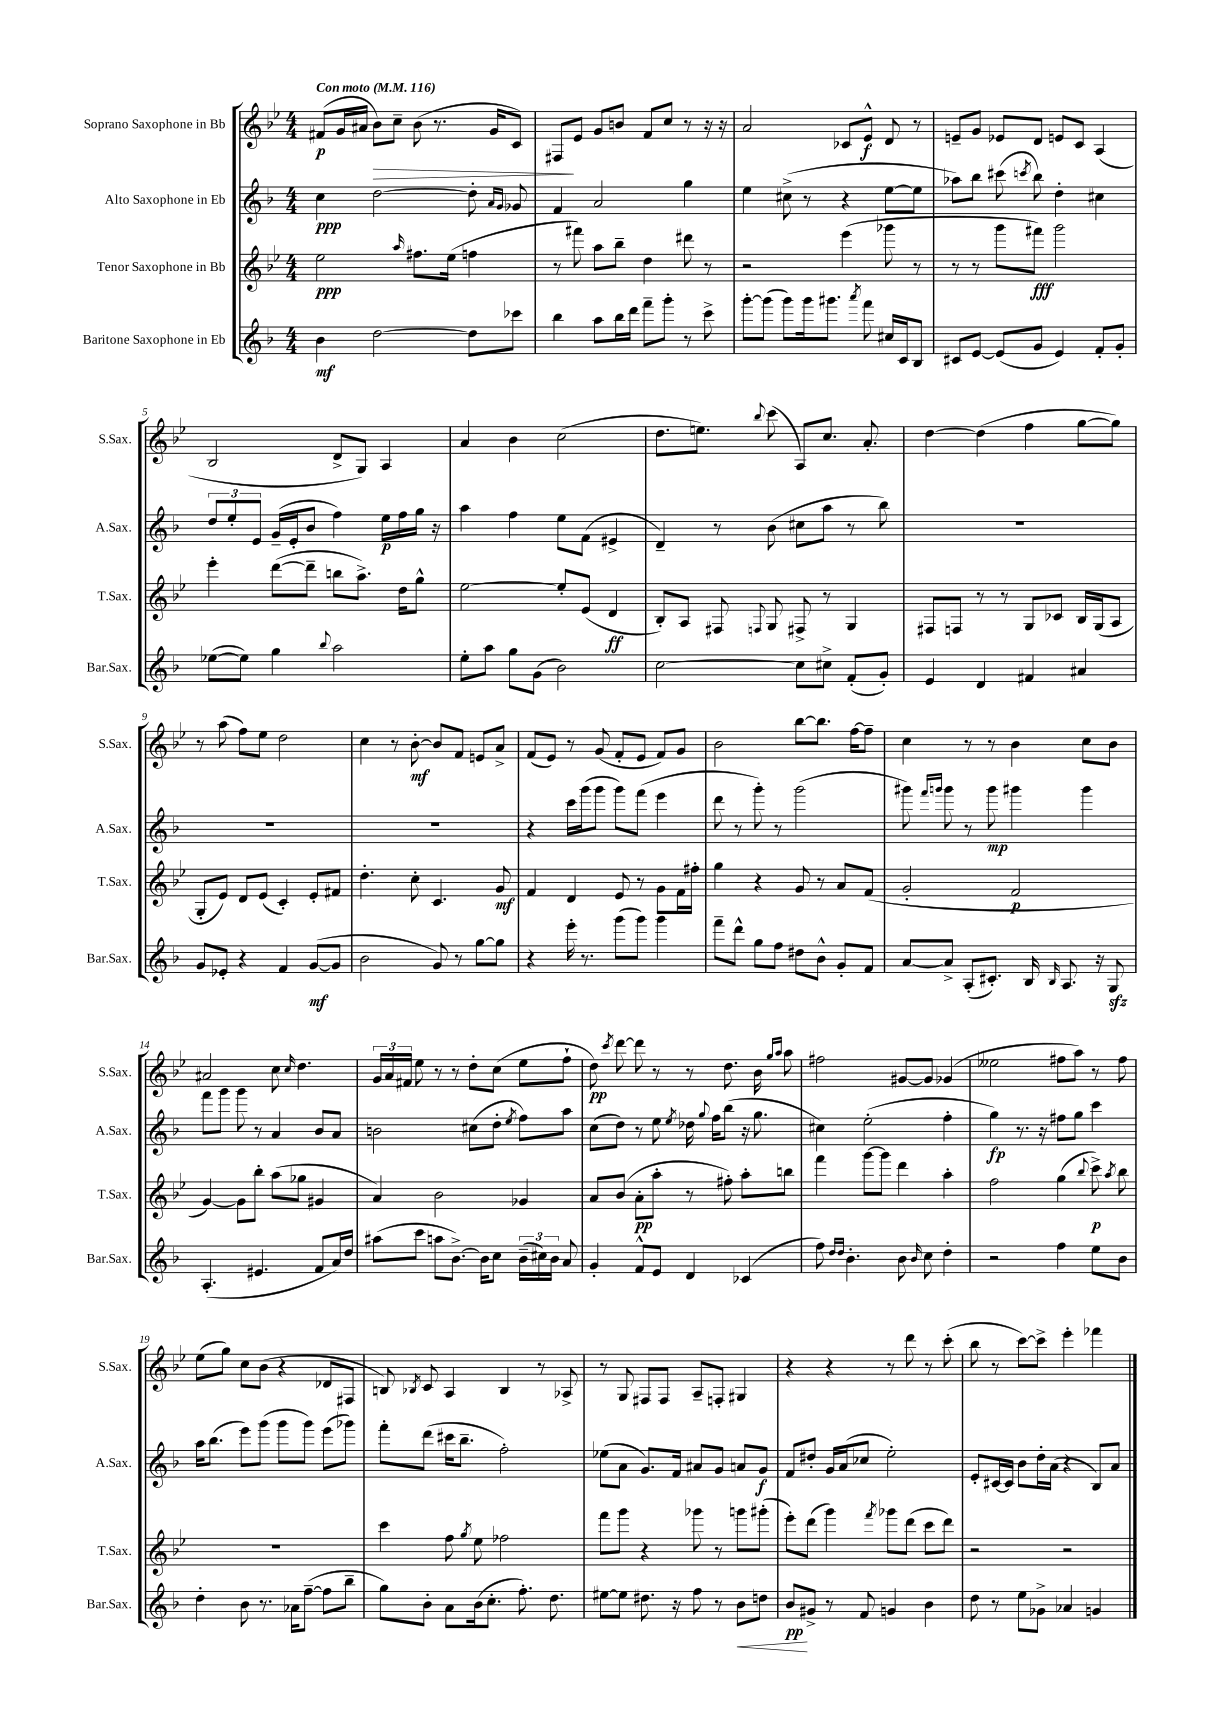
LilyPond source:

<<
\new StaffGroup <<
\new Staff = "s0" \with { instrumentName = "Soprano Saxophone in Bb" shortInstrumentName = "S.Sax." } {
    \clef treble \key bes \major \numericTimeSignature \time 4/4 \tempo "Con moto" 4 = 116
    \autoBeamOff fis'8[\p( g'16 ais'16] bes'8[\>) c''8]-- bes'8( r8. g'16[ c'8]) |
    fis8[\! ees'8] g'8[ b'8] f'8[ c''8] r8 r16 r16 |
    a'2 ces'8[ ees'8]-^\f d'8 r8 |
    e'8[-- g'8] ees'8[ d'8] e'8[ c'8] a4( |
    bes2 d'8[-> g8]) a4 |
    a'4 bes'4 c''2( |
    d''8.[ e''8.]) \appoggiatura { bes''8 } c'''8( a8[) c''8.] a'8.-. |
    d''4~ d''4( f''4 g''8[~ g''8]) |
    r8 a''8( f''8[) ees''8] d''2 |
    c''4 r8 bes'8~-.\mf bes'8[ f'8] e'8[ a'8]-> |
    f'8[( ees'8]) r8 g'8( f'8[-. ees'8] f'8[) g'8] |
    bes'2 bes''8[~ bes''8.] f''16[~ f''8]-- |
    c''4 r8 r8 bes'4 c''8[ bes'8] |
    ais'2 c''8 \grace { c''16 } d''4. |
    \tuplet 3/2 { g'16[ a'16 fis'16] } ees''8 r8 r8 d''8[-. c''8]( ees''8[ f''8]-! |
    d''8\pp) \acciaccatura { c'''8 } d'''8~ d'''8 r8 r8 d''8. bes'16 \grace { g''16[ a''16] } a''8 |
    fis''2 gis'8[~ gis'8] ges'4( |
    eeses''2 fis''8[ a''8]) r8 fis''8 |
    ees''8[( g''8]) c''8[ bes'8]( r4 des'8[ fis8] |
    b8) \acciaccatura { bes8 } c'8 a4 bes4 r8 aes8-> |
    r8 g8 fis8[ fis8] a8[-- f8]-. gis4 |
    r4 r4 r8 d'''8 r8 c'''8-.( |
    bes''8 r8 c'''8[~) c'''8]-> ees'''4-. fes'''4 \bar "|." |
}
\new Staff = "s1" \with { instrumentName = "Alto Saxophone in Eb" shortInstrumentName = "A.Sax." } {
    \clef treble \key f \major \numericTimeSignature \time 4/4
    \autoBeamOff c''4\ppp d''2~ d''8-. \grace { a'16[ g'16] } ges'8 |
    f'4 a'2 g''4 |
    e''4 cis''8->( r8 r4 e''8[~ e''8] |
    aes''8[) bes''8] cis'''8( \acciaccatura { c'''8 } bes''8) d''4-. cis''4 |
    \tuplet 3/2 { d''8[ e''8-. e'8] } g'16[--( e'16-. bes'8] f''4) e''16[\p f''16 g''16] r16 |
    a''4 f''4 e''8[ f'8]( eis'4-> |
    d'4--) r8 bes'8( cis''8[ a''8] r8 bes''8) |
    R1 |
    R1 |
    R1 |
    r4 c'''16[ g'''16( g'''8] g'''8[) f'''8]( e'''4 |
    d'''8 r8 g'''8-.) r8 g'''2( |
    gis'''8) \grace { f'''16[ g'''16] } g'''8 r8 g'''8\mp gis'''4 gis'''4 |
    f'''8[ g'''8] g'''8 r8 a'4 bes'8[ a'8] |
    b'2 cis''8[( d''8]-. \acciaccatura { e''8 } f''8[) a''8] |
    c''8[( d''8]) r8 e''8 \acciaccatura { e''8 } des''16 \appoggiatura { g''8 } f''16[ bes''8]( r16 g''8. |
    cis''4) e''2-.( f''4-. |
    g''4\fp) r8. r16 fis''8[ g''8] c'''4 |
    a''16[ bes''8.]( e'''8[) g'''8]( g'''8[ g'''8]) e'''8[( ges'''8]) |
    f'''8[-. d'''8]( cis'''16[ bes''8.]-- f''2-.) |
    ees''8[( a'8] g'8.[) f'16] ais'8[ g'8] a'8[ g'8]\f |
    f'8[ dis''8]-. g'16[ a'16( ces''8] e''2-.) |
    e'8[-. cis'16~ cis'16] bes'8[ d''16-. a'16]( r4 bes8[) a'8] \bar "|." |
}
\new Staff = "s2" \with { instrumentName = "Tenor Saxophone in Bb" shortInstrumentName = "T.Sax." } {
    \clef treble \key bes \major \numericTimeSignature \time 4/4
    \autoBeamOff ees''2\ppp \grace { a''16 } fis''8.[ ees''16]( f''4 |
    r8 fis'''8) a''8[ bes''8]-- d''4 dis'''8 r8 |
    r2 ees'''4( ges'''8 r8 |
    r8 r8 g'''8[ fis'''8]\fff) g'''2 |
    ees'''4-. d'''8[~( d'''8]-- b''8[ a''8.]->) d''16[ g''8]-^ |
    ees''2~ ees''8[-. ees'8]( d'4\ff |
    bes8[-.) a8] fis8 \appoggiatura { f8 } g8 fis8-> r8 g4 |
    fis8[ f8] r8 r8 g8[ ces'8] bes16[ g16( a8] |
    g8[-. ees'8]) d'8[ ees'8]( c'4-.) ees'8[-. fis'8] |
    d''4.-. c''8-. c'4. g'8\mf |
    f'4 d'4 ees'8 r8 g'8[ f'16 fis''16]-. |
    g''4 r4 g'8 r8 a'8[ f'8]( |
    g'2-. f'2\p |
    g'4~) g'8[ bes''8]-. a''8[( ges''8] gis'4 |
    a'4) bes'2 ges'4 |
    a'8[ bes'8]( a'8[-.\pp a''8]-. r8 fis''8-.) a''8[-. b''8] |
    f'''4 g'''8[~ g'''8] d'''4 a''4-. |
    f''2 g''4( \appoggiatura { bes''8 } c'''8->\p) \acciaccatura { a''8 } bes''8 |
    R1 |
    c'''4 f''8 \acciaccatura { g''8 } ees''8 fes''2 |
    f'''8[ g'''8] r4 ges'''8 r8 g'''8[ gis'''8]-.( |
    ees'''8[-.) d'''8]( g'''4) \acciaccatura { f'''8 } ges'''8[ d'''8]( c'''8[ d'''8]) |
    r2 r2 \bar "|." |
}
\new Staff = "s3" \with { instrumentName = "Baritone Saxophone in Eb" shortInstrumentName = "Bar.Sax." } {
    \clef treble \key f \major \numericTimeSignature \time 4/4
    \autoBeamOff bes'4\mf d''2~ d''8[ ces'''8] |
    bes''4 a''8[ bes''16 d'''16] f'''8[-- g'''8]-. r8 c'''8-> |
    g'''8[~-. g'''8]( g'''8[) g'''16 gis'''8.] \acciaccatura { a'''8 } f'''8 cis''16[ c'16 bes8] |
    cis'8[ e'8]~ e'8[( g'8] e'4) f'8[-. g'8]-. |
    ees''8[~( ees''8]) g''4 \appoggiatura { bes''8 } a''2 |
    e''8[-. a''8] g''8[ g'8]( bes'2) |
    c''2~ c''8[ cis''8]-> f'8[-.( g'8]-.) |
    e'4 d'4 fis'4 ais'4 |
    g'8[ ees'8]-. r4 f'4 g'8[~\mf( g'8] |
    bes'2 g'8) r8 g''8[~ g''8] |
    r4 e'''16-. r8. g'''8[( g'''8]) g'''4 |
    f'''8[-- d'''8]-^ g''8[ f''8] dis''8[ bes'8]-^ g'8[-. f'8] |
    a'8[~ a'8]-> a8[-.( cis'8.]-.) bes16 \grace { bes16 } a8. r16 g8\sfz |
    a4.-.( eis'4. f'8[ a'16) d''16] |
    ais''8[( c'''8] a''8[ bes'8.]~->) bes'16[ c''8] \tuplet 3/2 { bes'16[--( cis''16) bes'16] } a'8 |
    g'4-. f'8[-^ e'8] d'4 ces'4( |
    f''8) \grace { d''16[ d''16] } bes'4.-. bes'8 \grace { bes'16 } c''8 d''4-. |
    r2 f''4 e''8[ bes'8] |
    d''4-. bes'8 r8. aes'16[ f''8]~--( f''8[ bes''8]-- |
    g''8[) bes'8]-. a'8[ bes'16( c''8.]-. f''8.-.) d''8. |
    eis''8[~ eis''8] dis''8. r16 f''8 r8 bes'8[\< d''8] |
    bes'8[\pp\! gis'8]-> r8 f'8 g'4 bes'4 |
    d''8 r8 e''8[ ges'8]-> aes'4 g'4 \bar "|." |
}
>>
>>
